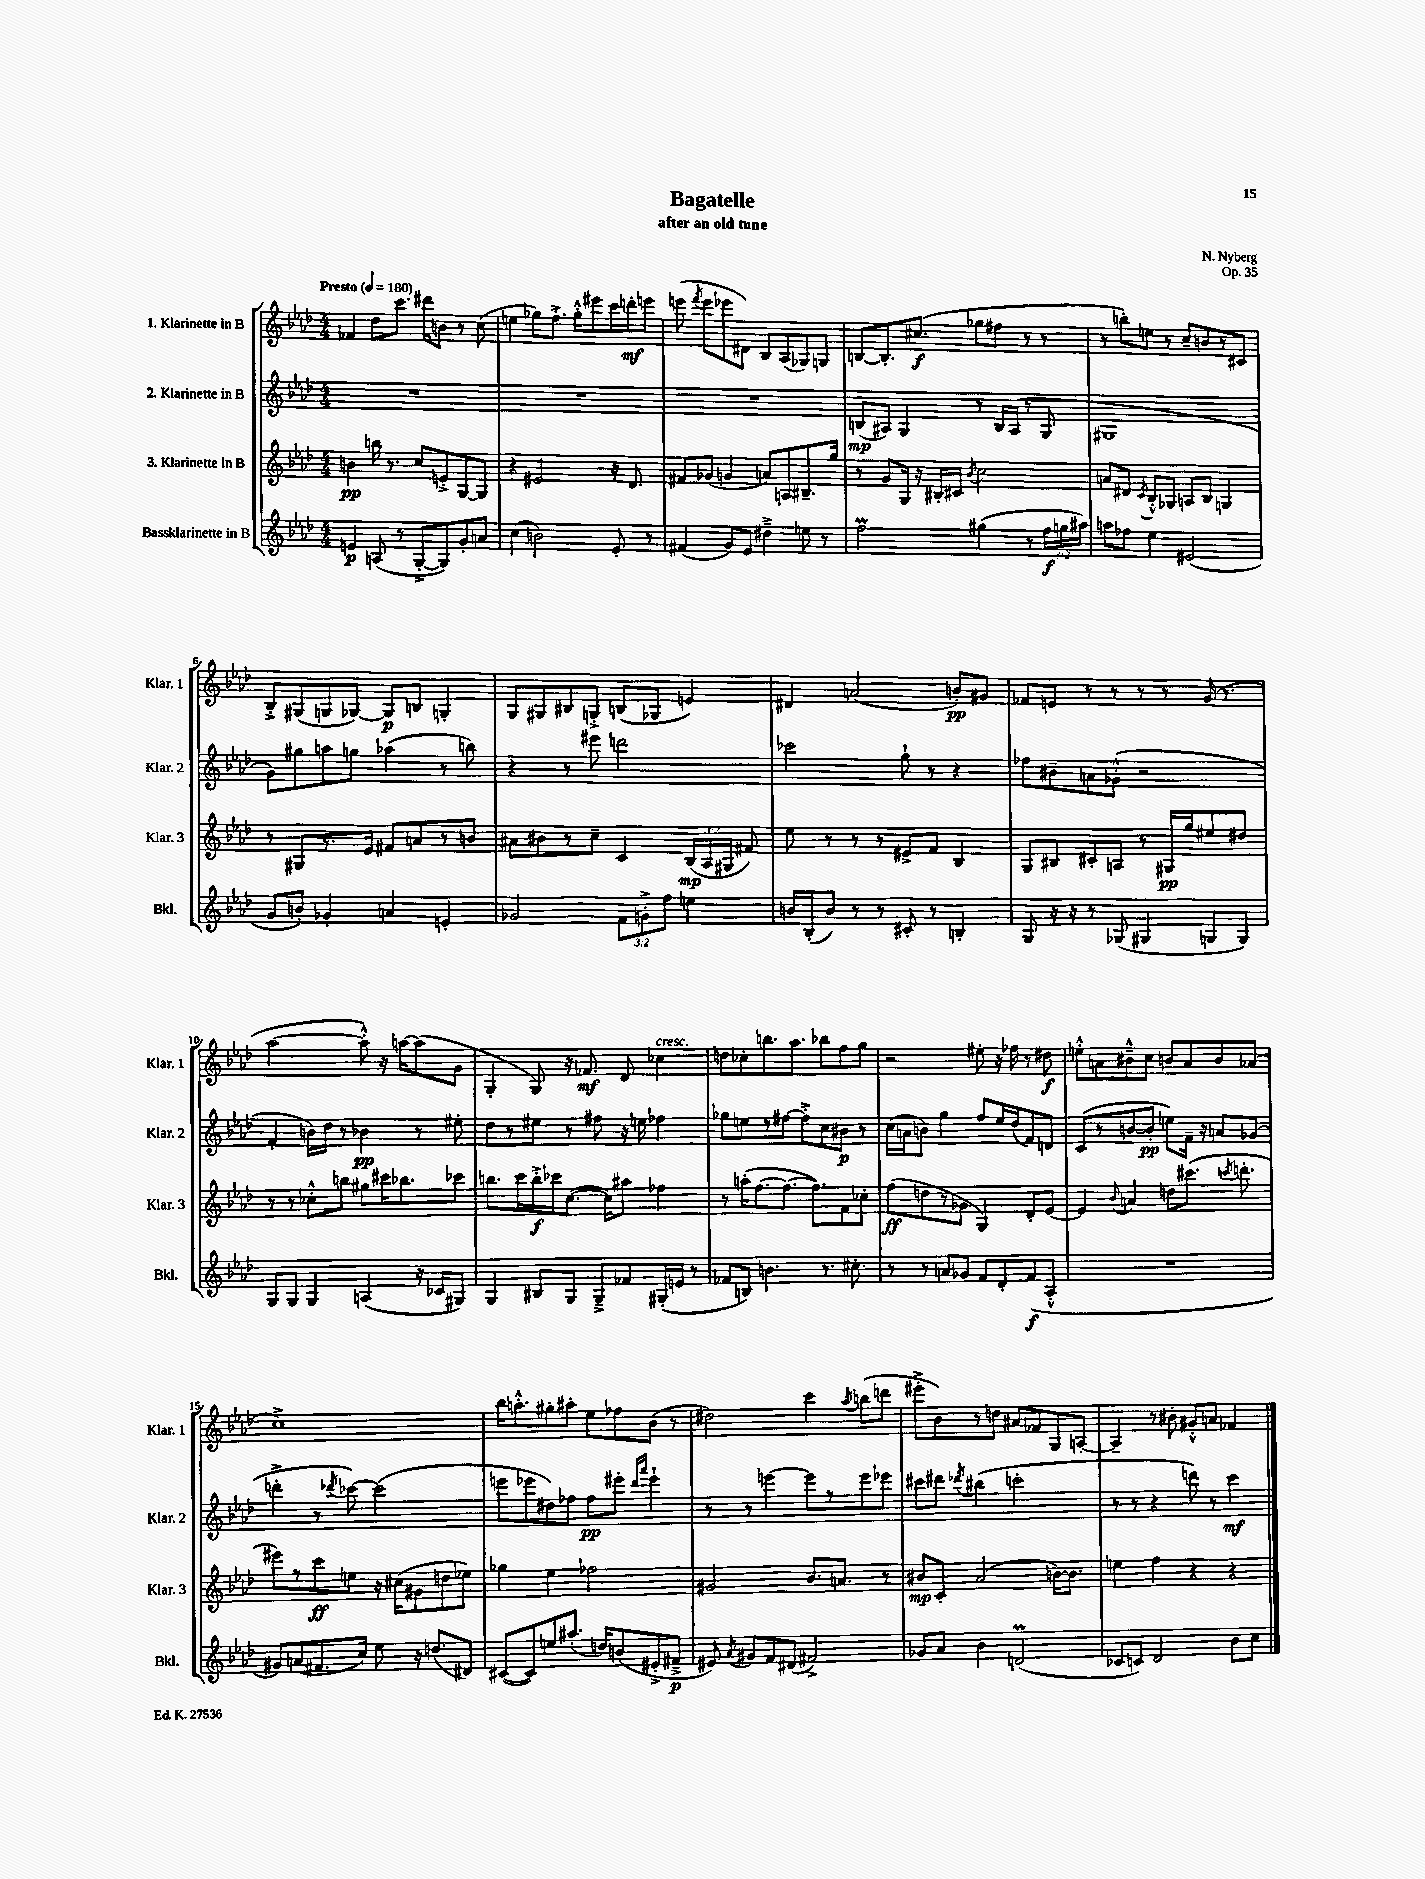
\header { title = "Bagatelle" composer = "N. Nyberg" subtitle = "after an old tune" opus = "Op. 35" }
<<
\new StaffGroup <<
\new Staff = "s0" \with { instrumentName = "1. Klarinette in B" shortInstrumentName = "Klar. 1" } {
    \clef treble \key aes \major \numericTimeSignature \time 4/4 \tempo "Presto" 4 = 180
    \autoBeamOff fes'4 des''8[ c'''8.] dis'''16[ b'8] r8 c''8( |
    e''4 ges''8[) f''8.]-.-> ges''16[-.-^ eis'''8 c'''16 d'''16-.\mf e'''8] |
    e'''8( \acciaccatura { f'''8 } e'''8[ ees'''8 dis'8]) bes8[ aes8( ges8) g8] |
    b8[~ b8.-. cis''8.]\f( ges''8[ fis''8] r8 r8 |
    r8 b''8[-.) e''8] r8 c''8[-- b'8 r8 cis'8] |
    bes8[-.-> gis8( g8 ges8]~) ges8[\p b8] g4-. |
    g8[ gis8 bis8 g8]-.-> b8[( ges8] e'4) |
    dis'4 a'2( b'8[-.\pp) gis'8] |
    fes'8[ e'8] r8 r8 r8 r8 g'16( r8. |
    aes''2~ aes''8-.-^) r16 a''16[~ a''8( g'8] |
    g4-. g8) r16 fes'8.\mf des'8 ces''4^\markup { \italic "cresc." } |
    d''8[ ces''8-. b''8. aes''8.] bes''8[ f''8 g''8] |
    r2 eis''8-. r16 fes''16 r8 dis''8\f |
    e''8[-.-^ a'8 bis'8---^ c''8] b'8[ a'8 b'8 aes'8]( |
    c''1->) |
    bes''16[ a''8.-.-^ gis''8-. ais''8]-. ees''8[ fes''8 bes'8]( r8 |
    dis''2) c'''4 \acciaccatura { aes''8 } b''8[( d'''8] |
    eis'''8[-.-> bes'8) r8 d''8] ais'8[ fes'8 g8 a8]~-. |
    a4-- r8 bis'8-. gis'8[-.-^ a'8] fes'4 \bar "|." |
}
\new Staff = "s1" \with { instrumentName = "2. Klarinette in B" shortInstrumentName = "Klar. 2" } {
    \clef treble \key aes \major \numericTimeSignature \time 4/4
    \autoBeamOff R1 |
    R1 |
    R1 |
    b8[\mp( ais8]) g4 r8 b16[ ais16]( r8 g8 |
    gis1 |
    g'8[) gis''8 a''8 g''8] aes''4( r8 b''8) |
    r4 r8 eis'''8 d'''2 |
    ces'''2 g''8-! r8 r4 |
    fes''8[ bis'8-- a'8 ges'8]-.-^( r2 |
    f'4-. b'16[) des''16] r8 bes'4\pp r8 eis''8-. |
    des''8[ r8 eis''8] r8 fis''8 r16 e''16 fes''4 |
    ges''8[ e''8 r8 fis''8]~ fis''8[-.-> c''8 bis'8]\p r8 |
    c''16[( a'16 b'8]) g''4 f''8[ ees''16 des''16( f'8) d'8] |
    c'8[( r8 b'8~ b'8]-.\pp e''8[) f'16]-- r16 a'8[ ges'8]( |
    d'''4-.-> r8 \acciaccatura { des'''8 } ces'''8~) ces'''2( |
    e'''8[ ees'''8 dis''8) fes''8] fes''8[\pp eis'''8]-. \grace { des'''16[ aes'''16] } eis'''4-! |
    r8 r8 e'''4~ e'''8[ r8 e'''8 ees'''8] |
    cis'''8[ dis'''8] \acciaccatura { des'''8 } bis''4( c'''2-. |
    r8 r8 r4 d'''8) r8 c'''4\mf \bar "|." |
}
\new Staff = "s2" \with { instrumentName = "3. Klarinette in B" shortInstrumentName = "Klar. 3" } {
    \clef treble \key aes \major \numericTimeSignature \time 4/4 \override Staff.TupletNumber.text = #tuplet-number::calc-fraction-text
    \autoBeamOff b'4\pp b''16 r8. c''8[ e'8-.-> g8~ g8] |
    r4 eis'2 r16 des'8. |
    fis'8[ ges'8]( g'4 a'8[) a8 bis8.-- g''16] |
    r8 g'8[ g16] r16 bis16[-. cis'16] \acciaccatura { bes'8 } c''2 |
    a'8[ dis'8] \acciaccatura { c'8 } bes8[-.-^ ges8] a8[ bes8] g4 |
    r8 gis8[ r8. ees'16] fis'8[ a'8 r8 b'8] |
    ais'8[ bis'8 r8 c''8]-- c'4 \tuplet 3/2 { bes16[\mp( aes16 gis16] } fis'8) |
    ees''8 r8 r8 r8 eis'8[-> f'8] bes4 |
    g8[ bis8 cis'8-. a8] r8 gis16[\pp g''16 eis''8 dis''8] |
    r8 r8 ces''8[-.-^ b''8] gis''8[ cis'''16 bes''8. ces'''8] |
    b''8.[ c'''16 b''16-.->\f ces'''16 c''8.]~( c''16[) ais''8] fes''4 |
    r8 a''16[-.( f''8.~ f''8.]~ f''8.[) f'8 ces''8]-. |
    f''8[\ff( d''8 r8 ges'8] g4) des'8[-. ees'8]~ |
    ees'4 \appoggiatura { bes'8 } a'4 d''8[ cis'''8.]( \acciaccatura { c'''8 } d'''8.-. |
    eis'''8[) r8 c'''8\ff e''8] r16 cis''16[( gis'8 d''8 ees''8]) |
    ges''4 ees''4 fes''2 |
    gis'2 bes'8.[ a'8.] r8 |
    bis'8[\mp c'8]-. aes'2( b'16[~) b'8.] |
    e''4 f''4 r4 r4 \bar "|." |
}
\new Staff = "s3" \with { instrumentName = "Bassklarinette in B" shortInstrumentName = "Bkl." } {
    \clef treble \key aes \major \numericTimeSignature \time 4/4 \override Staff.TupletNumber.text = #tuplet-number::calc-fraction-text
    \autoBeamOff e'4\p a8( r8 g8[~-.-> g8) g'8-. a'8] |
    c''4( b'2) ees'8-. r8 |
    fis'4( g'8[) ees'8] dis''4---> e''8 r8 |
    f''2\prall gis''4( r8 \tuplet 3/2 { f''16[\f g''16 ais''16]) } |
    a''8[ fes''8] ees''4 eis'2( |
    g'8[ b'8]-.) ges'4-. a'4 e'4-. |
    ges'2 \tuplet 3/2 { f'8[ g'8-.-> f''8] } e''4 |
    b'16[ bes16-.( b'8]) r8 r8 cis'8-. r8 b4-. |
    g8 r16 r16 r8 ges8( gis4 g8[ g8]) |
    g8[ g8] g4 a4( r16 ces'16[ gis8]) |
    g4 bis8[ g8] g8[---> fes'8 gis16-.( e'16] r8 |
    fes'8[ b8]) b'4. r8. cis''8.-. |
    r8 r8 a'8[ ges'8] f'8[ des'8-. f'8\f( aes8]-.-^ |
    R1 |
    gis'8[) a'8( fis'8. c''16]) ees''8 r16 d''8.[( dis'8]) |
    cis'8[~( cis'8) e''8 ais''8.]-.( d''16[) b'8( eis'8-.-> fis'8]--->\p |
    eis'8) \acciaccatura { aes'8 } gis'8[ f'8 dis'8]( fis'2->) |
    ges'8[ aes'8] bes'4 d'2\prall( |
    ces'8[ c'8]) des'2 bes'8[ c''8] \bar "|." |
}
>>
>>
